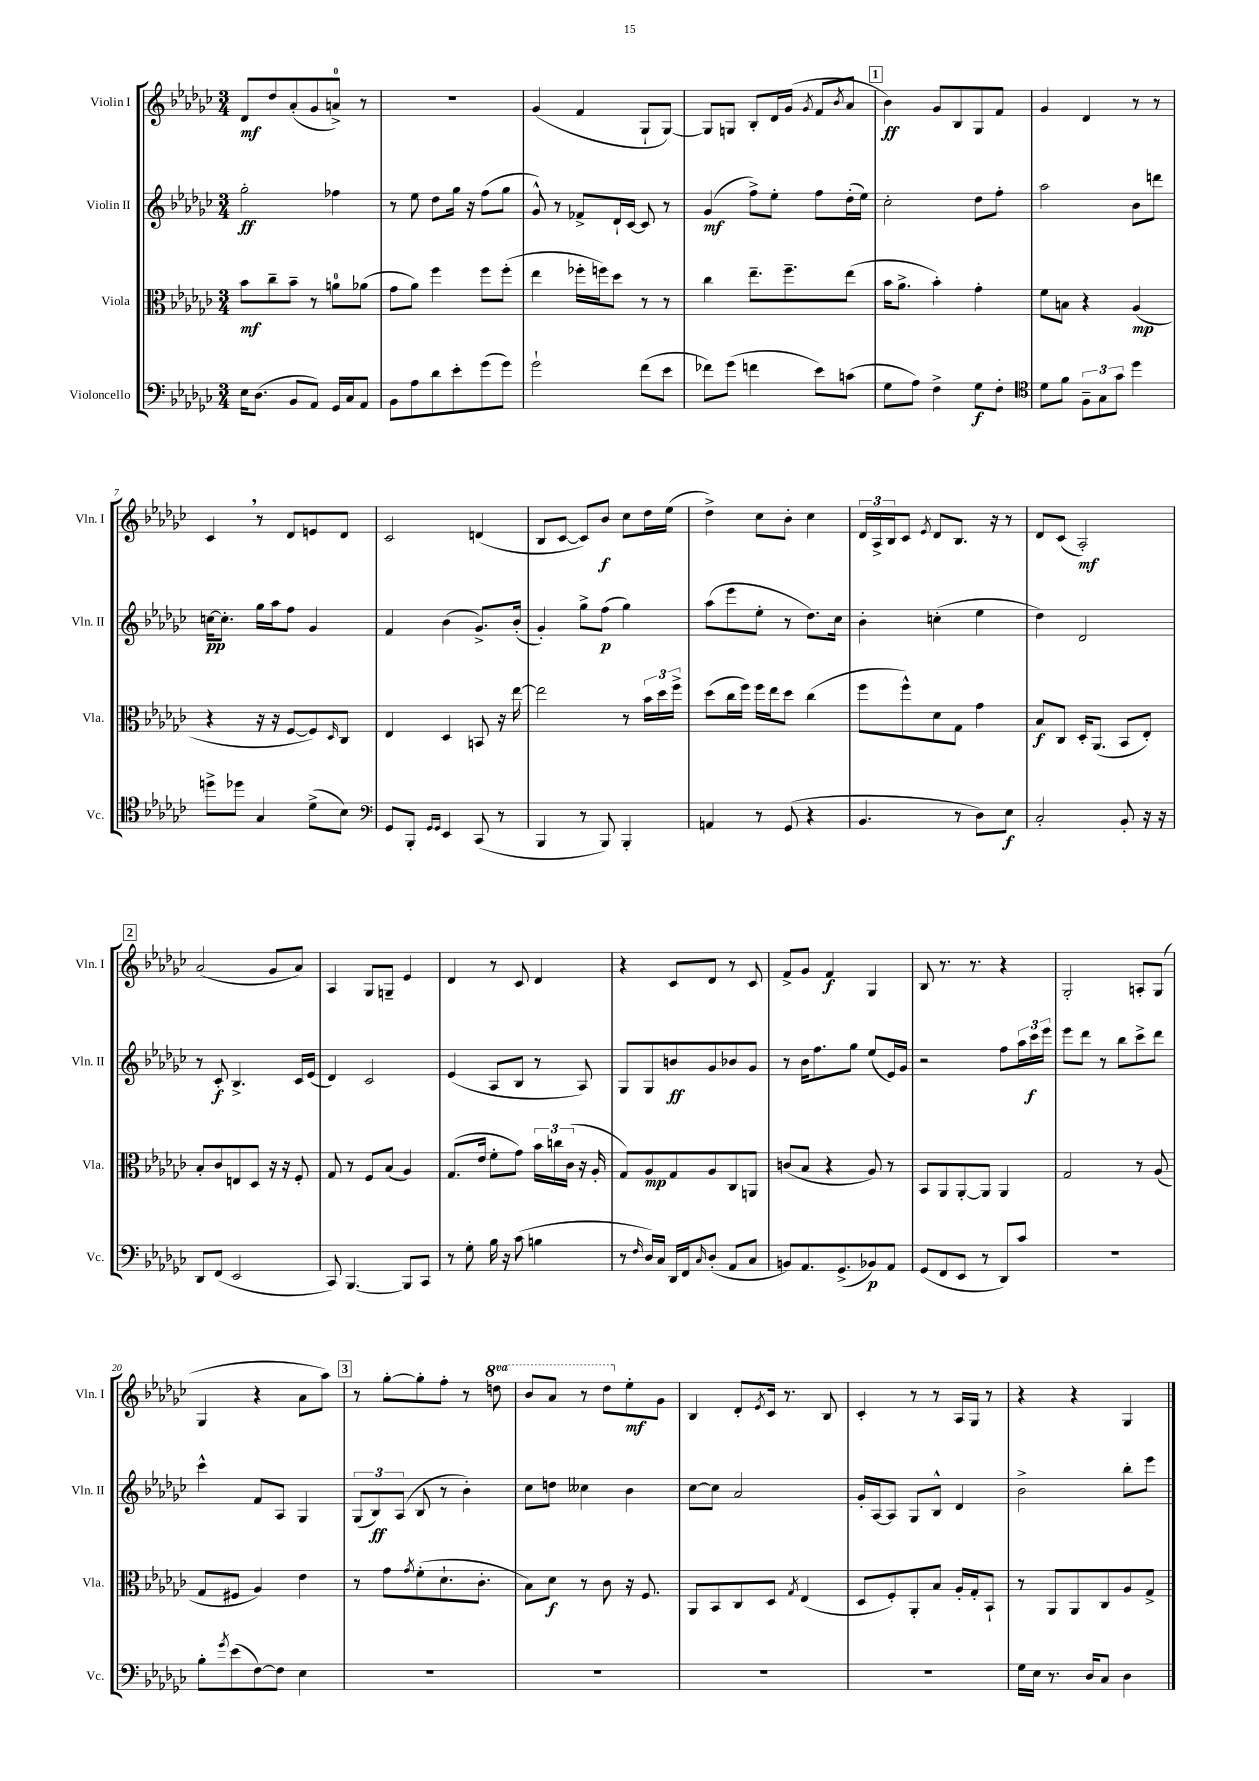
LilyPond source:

<<
\new StaffGroup <<
\new Staff = "s0" \with { instrumentName = "Violin I" shortInstrumentName = "Vln. I" } {
    \clef treble \key ges \major \numericTimeSignature \time 3/4 \set Staff.ottavationMarkups = #ottavation-simple-ordinals
    des'8\mf des''8 aes'8-.( ges'8 a'8-0->) r8 |
    R2. |
    ges'4( f'4 ges8-! ges8~) |
    ges8 g8 bes8-. des'16 ges'16( \acciaccatura { ges'8 } f'8 \acciaccatura { bes'8 } aes'8 |
    \mark \markup { \box "1" } bes'4\ff) ges'8 bes8 ges8 f'8 |
    ges'4 des'4 r8 r8 |
    ces'4 \breathe r8 des'8 e'8 des'8 |
    ces'2 d'4( |
    bes8 ces'8~ ces'8) bes'8\f ces''8 des''16 ees''16( |
    des''4->) ces''8 bes'8-. ces''4 |
    \tuplet 3/2 { des'16 aes16-> bes16 } ces'8 \acciaccatura { ees'8 } des'8 bes8. r16 r8 |
    des'8 ces'8( aes2-.\mf) |
    \mark \markup { \box "2" } aes'2( ges'8 aes'8) |
    aes4 ges8 g8-- ees'4 |
    des'4 r8 ces'8 des'4 |
    r4 ces'8 des'8 r8 ces'8 |
    f'8-> ges'8 f'4\f ges4 |
    bes8 r8. r8. r4 |
    ges2-. a8-. ges8( |
    ges4 r4 aes'8 aes''8) |
    \mark \markup { \box "3" } r8 ges''8~-. ges''8-. f''8-. r8 \ottava #1 d'''8 |
    bes''8 aes''8 r8 des'''8 \ottava #0 ees''8-.\mf ges'8 |
    bes4 des'8-. \acciaccatura { ees'8 } ces'16 r8. bes8 |
    ces'4-. r8 r8 aes16 ges16 r8 |
    r4 r4 ges4 \bar "|." |
}
\new Staff = "s1" \with { instrumentName = "Violin II" shortInstrumentName = "Vln. II" } {
    \clef treble \key ges \major \numericTimeSignature \time 3/4
    ges''2-.\ff fes''4 |
    r8 ees''8 des''8 ges''16 r16 f''8( ges''8 |
    ges'8-^) r8 fes'8-> des'16-! ces'16~ ces'8 r8 |
    ges'4\mf( f''8->) ees''8-. f''8 des''16-.( ees''16) |
    \mark \markup { \box "1" } ces''2-. des''8 f''8-. |
    aes''2 bes'8 d'''8 |
    c''16~\pp c''8.-. ges''16 aes''16 f''8 ges'4 |
    f'4 bes'4( ges'8.->) bes'16-.( |
    ges'4-.) ges''8-> f''8\p( ges''4) |
    aes''8( ees'''8 ees''8-. r8 des''8.) ces''16 |
    bes'4-. c''4-.( ees''4 |
    des''4) des'2 |
    \mark \markup { \box "2" } r8 ces'8-.\f bes4.-> ces'16 ees'16( |
    des'4) ces'2 |
    ees'4( aes8 bes8 r8 aes8) |
    ges8 ges8 b'8\ff ges'8 bes'8 ges'8 |
    r8 bes'16 f''8. ges''8 ees''8( ees'16) ges'16 |
    r2 f''8 \tuplet 3/2 { aes''16 ces'''16\f ees'''16 } |
    ees'''8 des'''8 r8 bes''8 ces'''8-> des'''8 |
    ces'''4-^ f'8 aes8 ges4 |
    \mark \markup { \box "3" } \tuplet 3/2 { ges8( bes8\ff) aes8( } bes8 r8 bes'4-.) |
    ces''8 d''8 ceses''4 bes'4 |
    ces''8~ ces''8 aes'2 |
    ges'16-. aes16~ aes8 ges8 bes8-^ des'4 |
    bes'2-> bes''8-. ees'''8 \bar "|." |
}
\new Staff = "s2" \with { instrumentName = "Viola" shortInstrumentName = "Vla." } {
    \clef alto \key ges \major \numericTimeSignature \time 3/4
    bes'8\mf ces''8-- bes'8-- r8 a'8-0 aes'8( |
    ges'8 aes'8) f''4 f''8 f''8-.( |
    ees''4 fes''16-. f''16) des''8 r8 r8 |
    ces''4 ees''8.-- f''8.-- ees''8( |
    \mark \markup { \box "1" } bes'16 aes'8.-> bes'4-.) ges'4-. |
    f'8 b8 r4 aes4\mp( |
    r4 r16 r16 f8~ f8) \grace { des16 } ces8 |
    ees4 des4 b,8 r16 ees''16~ |
    ees''2 r8 \tuplet 3/2 { bes'16 des''16 f''16-> } |
    des''8( ces''16 f''16) f''16 ees''16 des''8 ces''4( |
    f''8 f''8-^) des'8 ges8 ges'4 |
    bes8\f ces8 des16-. aes,8.( bes,8 ees8-.) |
    \mark \markup { \box "2" } bes8-. ces'8 e8 des8 r16 r16 f8-. |
    ges8 r8 f8 bes8( aes4) |
    ges8.( ees'16 f'8-. ges'8) \tuplet 3/2 { bes'16 c''16 ces'16( } r16 aes16-. |
    ges8) aes8\mp ges8 aes8 ces8 a,8 |
    c'8( bes8 r4 aes8) r8 |
    bes,8 aes,8 aes,8~-. aes,8 aes,4 |
    ges2 r8 aes8( |
    ges8 fis8 aes4) ees'4 |
    \mark \markup { \box "3" } r8 ges'8 \acciaccatura { ges'8 } f'8-.( des'8.-! ces'8.-. |
    bes8) des'8\f r8 ces'8 r16 f8. |
    aes,8 bes,8 ces8 des8 \acciaccatura { ges8 } ees4( |
    des8 f8-.) aes,8-. bes8 aes16-. ges16-. bes,8-! |
    r8 aes,8 aes,8 ces8 aes8 ges8-> \bar "|." |
}
\new Staff = "s3" \with { instrumentName = "Violoncello" shortInstrumentName = "Vc." } {
    \clef bass \key ges \major \numericTimeSignature \time 3/4
    ees16 des8.( bes,8 aes,8) ges,16 ces16 aes,8 |
    bes,8 aes8 des'8 ees'8-. ges'8( ges'8) |
    ges'2-! f'8( ees'8 |
    fes'8) ges'8( f'4 ees'8) c'8( |
    \mark \markup { \box "1" } ges8 aes8) f4-> ges8\f f8-. |
    \clef tenor des'8 f'8 \tuplet 3/2 { f8-- ges8 ges'8 } des''4 |
    d''8-> des''8 ges4 des'8->( bes8) |
    \clef bass ges,8 bes,,8-. \grace { ges,16 ges,16 } ees,4 ces,8( r8 |
    bes,,4 r8 bes,,8) bes,,4-. |
    a,4 r8 ges,8( r4 |
    bes,4. r8 des8) ees8\f |
    ces2-. bes,8-. r16 r16 |
    \mark \markup { \box "2" } des,8 f,8( ees,2 |
    ces,8) bes,,4.~ bes,,8 ces,8 |
    r8 ges8-. bes16 r16 ces'8( b4 |
    r8 \grace { f16 } des16) ces16 des,16 f,16 \grace { ces16 } des8-.( aes,8 ces8 |
    b,8) aes,8. ges,8.->( bes,8\p) aes,8 |
    ges,8( f,8 ees,8 r8 des,8) ces'8 |
    R2. |
    bes8-. \acciaccatura { ges'8 } ees'8( f8~) f8 ees4 |
    \mark \markup { \box "3" } R2. |
    R2. |
    R2. |
    R2. |
    ges16 ees16 r8. des16 ces8 des4 \bar "|." |
}
>>
>>
